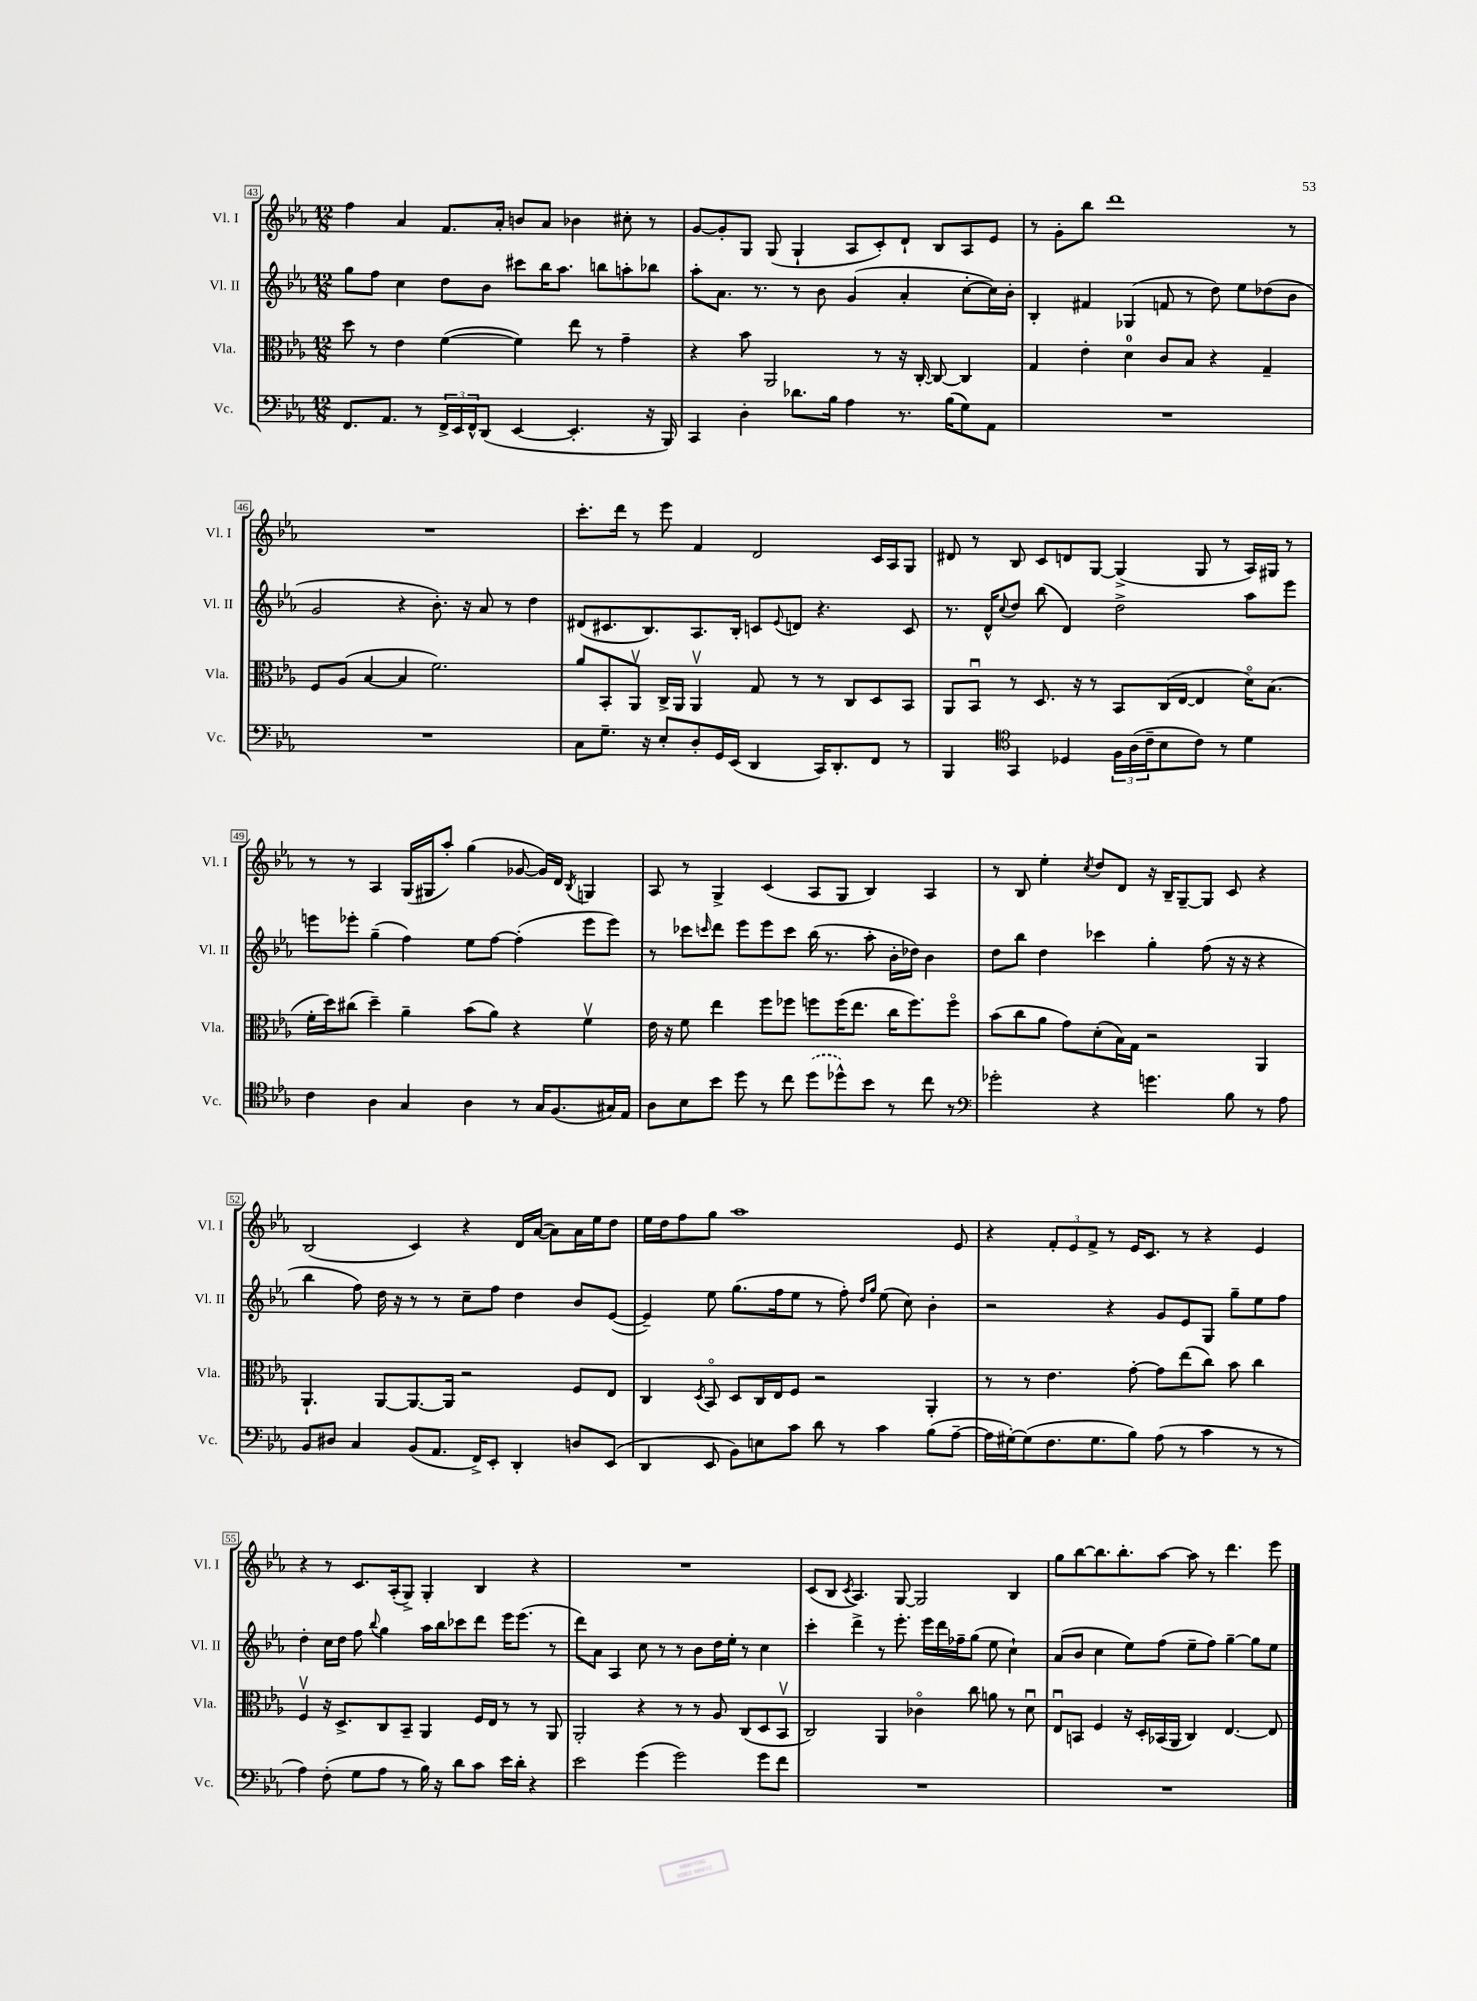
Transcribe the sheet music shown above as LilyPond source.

<<
\new StaffGroup <<
\new Staff = "s0" \with { instrumentName = "Vl. I" shortInstrumentName = "Vl. I" } {
    \clef treble \key ees \major \numericTimeSignature \time 12/8
    f''4 aes'4 f'8. aes'16-. b'8 aes'8 bes'4 cis''8-. r8 |
    g'8~ g'8-. g8 g8( g4-! aes8 c'8-.) d'8-! bes8 aes8 ees'8 |
    r8 g'8-. bes''8 d'''1 r8 |
    R1. |
    c'''8.-. d'''16 r8 ees'''8 f'4 d'2 c'16 aes16 g8 |
    dis'8 r8 bes8 c'8 d'8 g8~ g4->( g8 r8 aes16) gis16 r8 |
    r8 r8 aes4 g16( gis16 aes''8-.) g''4( ges'8~ ges'16) d'16 \acciaccatura { bes8 } g4 |
    aes8 r8 g4-> c'4( aes8 g8 bes4) aes4 |
    r8 bes8 ees''4-. \acciaccatura { c''8 } d''8 d'8 r16 bes16-- g8~-- g8 c'8 r4 |
    bes2( c'4) r4 d'16 aes'16~( aes'8) aes'16 ees''16 d''8 |
    ees''16 d''16 f''8 g''8 aes''1 ees'8 |
    r4 \tuplet 3/2 { f'8-. ees'8 f'8-> } r8 ees'16 c'8. r8 r4 ees'4 |
    r4 r8 c'8. aes16-.( g8->) g4-. bes4 r4 |
    R1. |
    c'8( bes8 \acciaccatura { c'8 } aes4.) g8~ g2 bes4 |
    g''8 bes''8~ bes''8. bes''8.-. aes''8~ aes''8 r8 d'''4. ees'''8 \bar "|." |
}
\new Staff = "s1" \with { instrumentName = "Vl. II" shortInstrumentName = "Vl. II" } {
    \clef treble \key ees \major \numericTimeSignature \time 12/8
    g''8 f''8 c''4 d''8 bes'8 cis'''8 bes''16 aes''8. b''8 a''8-. bes''8 |
    aes''8-. aes'8. r8. r8 bes'8 g'4( aes'4-. c''8~-. c''16) bes'16-. |
    bes4-. fis'4 ges4( f'8 r8 d''8) ees''8 des''8( bes'8 |
    g'2 r4 bes'8.-.) r16 aes'8 r8 d''4 |
    dis'8( cis'8. bes8.) aes8. bes16-. c'8 \appoggiatura { ees'8 } d'8 r4. c'8 |
    r8. d'16-^ \appoggiatura { c''8 } d''8 bes''8( d'4) d''2-> aes''8 ees'''8 |
    e'''8 ees'''8-. g''4--( f''4) ees''8 f''8~ f''4-.( ees'''8 ees'''8) |
    r8 ces'''8 \grace { c'''16 } d'''8 ees'''8 ees'''8 c'''8 bes''16( r8. aes''8-. bes'16-. des''16) bes'4 |
    d''8 bes''8 d''4 ces'''4 g''4-. f''8( r16 r16 r4 |
    bes''4 f''8) d''16 r16 r8 r8 c''8-- f''8 d''4 bes'8 ees'8~( |
    ees'4--) ees''8 g''8.( f''16 ees''8 r8 f''8-.) \grace { d''16 g''16 } ees''8( c''8) bes'4-. |
    r2 r4 g'8 ees'8 g8 g''8-- ees''8 f''8 |
    d''4-. c''16 d''16 f''8 \appoggiatura { bes''8 } g''4 aes''16 bes''16 ces'''8 d'''8 ees'''16 ees'''8.( r8 |
    d'''8) aes'8 aes4 c''8 r8 r8 bes'8 d''16 ees''16-. r8 c''4 |
    c'''4-. d'''4-> r8 ees'''8.-. ees'''16 d'''16 fes''16-- g''8( ees''8 c''4-!) |
    aes'8( bes'8 c''4 ees''8) f''8( ees''8-- f''8) g''4~-- g''8 ees''8 \bar "|." |
}
\new Staff = "s2" \with { instrumentName = "Vla." shortInstrumentName = "Vla." } {
    \clef alto \key ees \major \numericTimeSignature \time 12/8
    d''8 r8 ees'4 f'4~( f'4) ees''8 r8 g'4-- |
    r4 bes'8 aes,2 r8 r16 c16~-. c8~ c4 |
    g4 ees'4-. d'4-0 c'8 bes8 r4 g4-- |
    f8 aes8( bes4~ bes4 f'2.) |
    aes'8 bes,8-. aes,8\upbow c16-> aes,16 aes,4\upbow g8 r8 r8 c8 d8 bes,8 |
    aes,8 bes,8\downbow r8 d8. r16 r8 bes,8 c16( ees16~ ees4 d'16\flageolet) bes8.( |
    f'16-. d''16) cis''8( d''4--) aes'4-- bes'8( aes'8) r4 f'4\upbow |
    ees'16 r16 f'8 ees''4 f''8 fes''8 f''8 f''16( ees''8. c''16 f''8.) f''8\flageolet |
    bes'8( c''8 aes'8 g'8) d'8-.( bes16) g16 r2 aes,4 |
    aes,4.-! aes,8~ aes,8.~ aes,16 r2 f8 ees8 |
    c4 \acciaccatura { d8 } bes,8\flageolet d8 c16 ees16 f8 r2 aes,4-. |
    r8 r8 ees'4. g'8~-. g'8 ees''8( c''8) bes'8 c''4 |
    f4\upbow r16 d8.-> c8 bes,8-- aes,4 f16 ees16 r8 r8 aes,8 |
    aes,2-. r4 r8 r8 aes8 c8( d8 bes,8\upbow |
    c2) aes,4 ces'4\flageolet c''8 a'8 r8 d'8\downbow |
    ees8\downbow b,8 f4 r16 d16-. bes,16( aes,16 c4) ees4.~ ees8 \bar "|." |
}
\new Staff = "s3" \with { instrumentName = "Vc." shortInstrumentName = "Vc." } {
    \clef bass \key ees \major \numericTimeSignature \time 12/8
    f,8. aes,8. r8 \tuplet 3/2 { f,16-> ees,16 f,16-^ } d,8( ees,4~ ees,4.-. r16 bes,,16) |
    c,4 d4-. des'8. bes16 aes4 r8. bes16( g8) aes,8 |
    R1. |
    R1. |
    c8 g8.-- r16 ees8-. d8-. g,16 ees,16( d,4 c,16) d,8.-. f,8 r8 |
    bes,,4 \clef tenor g,4 des4 \tuplet 3/2 { f16 aes16( c'16-- } bes8 c'8) r8 d'4 |
    c'4 aes4 g4 aes4 r8 g16 f8.( gis16) ees16 |
    aes8 bes8 bes'8 d''8 r8 c''8 \once \slurDashed d''8( des''8-^) bes'8 r8 c''8 r8 |
    \clef bass ges'2-. r4 g'4. bes8 r8 aes8 |
    bes,8 dis8 c4 bes,8( aes,8. f,16->) ees,8-. d,4-. d8 ees,8( |
    d,4 ees,8 bes,8) e8 c'8 d'8 r8 c'4 bes8( aes8~-- |
    aes16 gis16~-.) gis8( f8. gis8. bes8) aes8( r8 c'4 r8 r8 |
    aes4) f8-.( g8 aes8 r8 bes16) r16 d'8 c'8 ees'16 d'16-. r4 |
    ees'2 g'4( g'2) g'8 f'8 |
    R1. |
    R1. \bar "|." |
}
>>
>>
\layout { \context { \Score currentBarNumber = #43 \override BarNumber.stencil = #(make-stencil-boxer 0.1 0.3 ly:text-interface::print) } }
